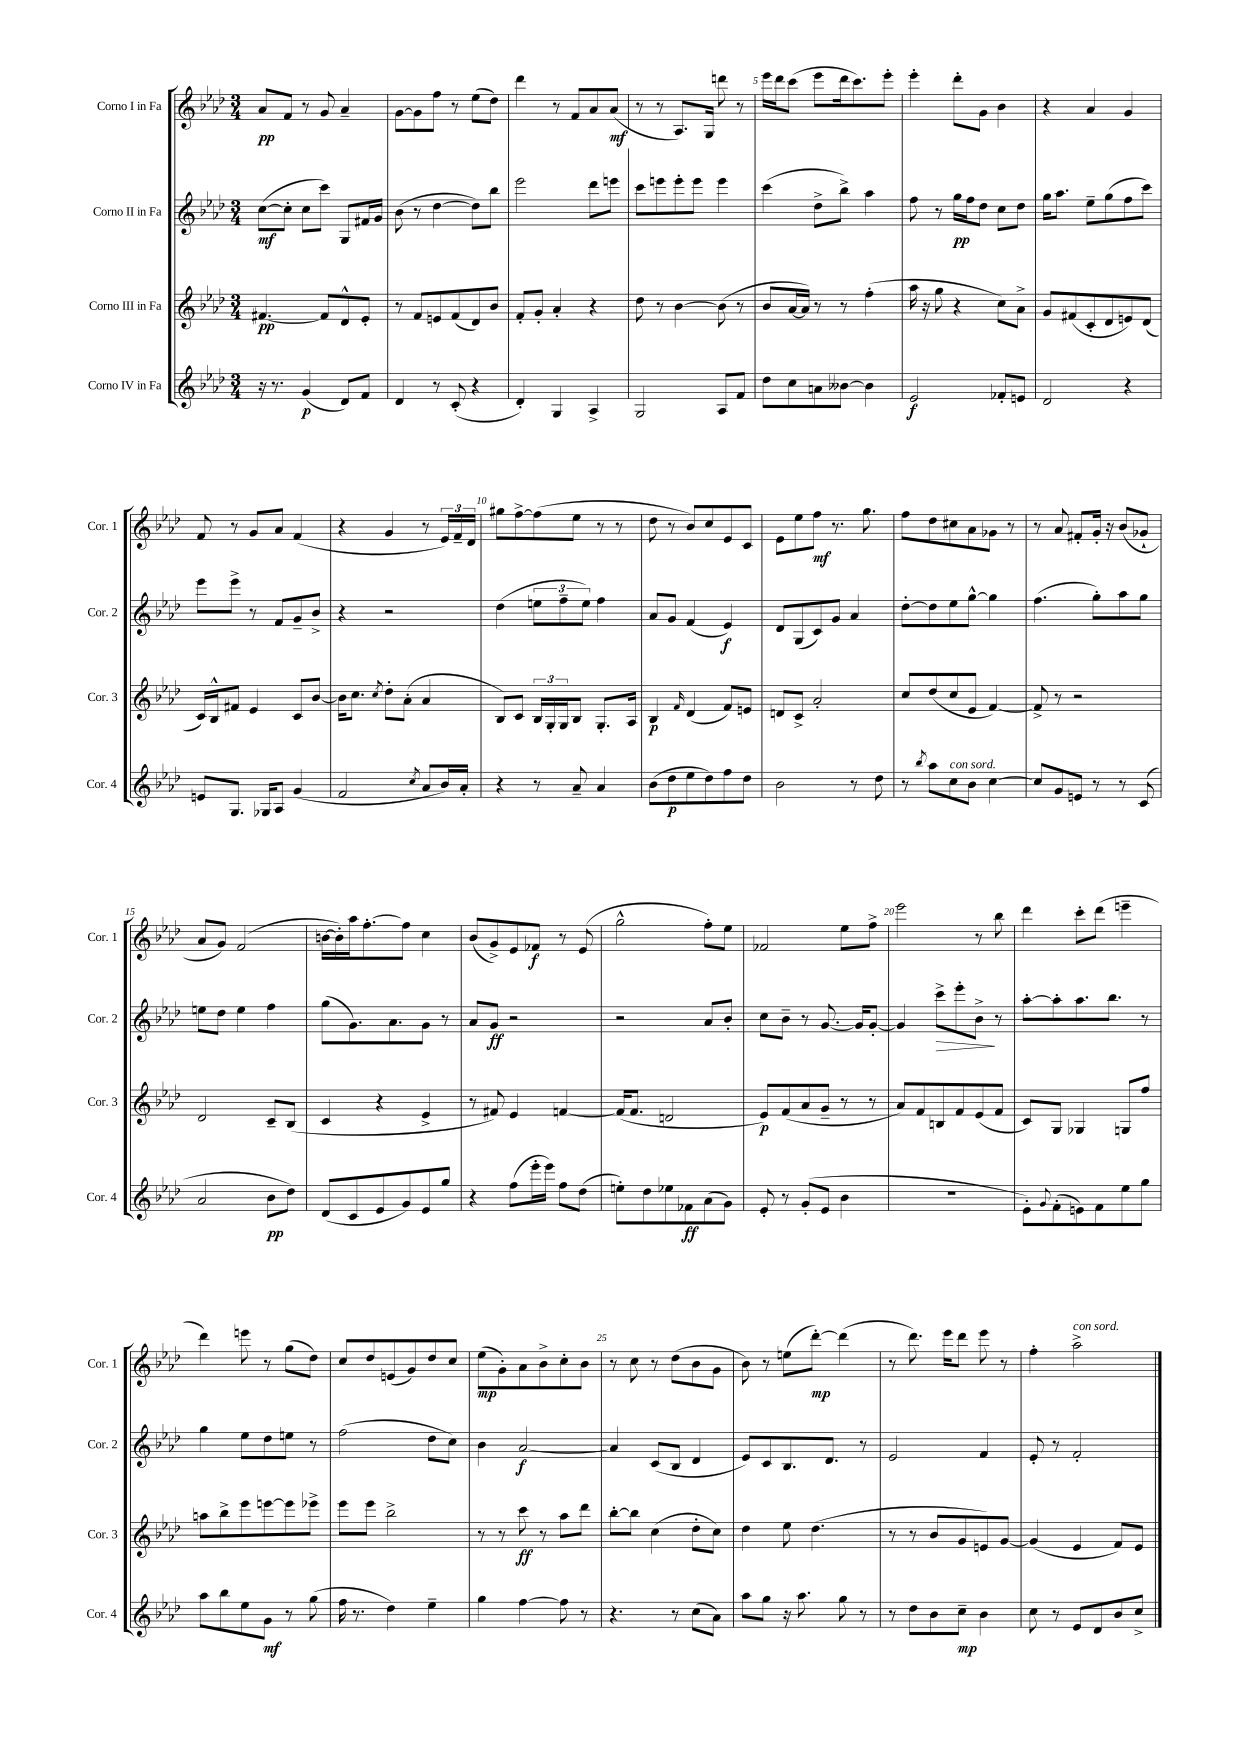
<<
\new StaffGroup <<
\new Staff = "s0" \with { instrumentName = "Corno I in Fa" shortInstrumentName = "Cor. 1" } {
    \clef treble \key aes \major \numericTimeSignature \time 3/4
    aes'8\pp f'8 r8 g'8 aes'4-- |
    g'8~ g'8 f''8 r8 ees''8( des''8) |
    des'''4 r8 f'8 aes'8 aes'8\mf( |
    r8 r8 aes8.) g16 d'''8 r8 |
    ees'''16 des'''16 c'''8( ees'''8 des'''16 c'''8.) ees'''8-. |
    ees'''4-. des'''8-. g'8 bes'4 |
    r4 aes'4 g'4 |
    f'8 r8 g'8 aes'8 f'4( |
    r4 g'4 r8 \tuplet 3/2 { ees'16) f'16-- des'16 } |
    gis''8 f''8~-> f''8( ees''8 r8 r8 |
    des''8 r8 bes'8) c''8 ees'8 c'8 |
    ees'8 ees''8 f''8\mf r8. g''8. |
    f''8 des''8 cis''8 aes'8 ges'8 r8 |
    r8 aes'8 fis'8-. g'16-. r16 bes'8( ges'8-! |
    aes'8 g'8) f'2( |
    b'16~ b'16-.) aes''16 f''8.~-. f''8 c''4 |
    bes'8( g'8->) ees'8 fes'8\f r8 ees'8( |
    g''2-^ f''8-.) ees''8 |
    fes'2 ees''8 f''8-> |
    ees'''2 r8 bes''8 |
    des'''4 c'''8-. des'''8( e'''4-- |
    des'''4) e'''8 r8 g''8( des''8) |
    c''8 des''8 e'8( g'8) des''8 c''8 |
    ees''8\mp( g'8-.) aes'8 bes'8-> c''8-. bes'8 |
    r8 c''8 r8 des''8( bes'8 g'8 |
    bes'8) r8 e''8( des'''8~-.\mp) des'''4( |
    r8 des'''8.) ees'''16 des'''8 ees'''8 r8 |
    f''4-. aes''2->^\markup { \italic "con sord." } \bar "|." |
}
\new Staff = "s1" \with { instrumentName = "Corno II in Fa" shortInstrumentName = "Cor. 2" } {
    \clef treble \key aes \major \numericTimeSignature \time 3/4
    c''8~\mf( c''8-. c''8 c'''8) g8 fis'16 g'16 |
    bes'8( r8 des''4~ des''8) bes''8 |
    ees'''2 des'''8 e'''8 |
    c'''8 e'''8 e'''8-. e'''8 e'''4 |
    c'''4( des''8-> bes''8->) aes''4 |
    f''8 r8 g''16\pp f''16 des''8 c''8 des''8 |
    g''16 aes''8. ees''8-- g''8( f''8 c'''8) |
    ees'''8 ees'''8-> r8 f'8 g'8-- bes'8-> |
    r4 r2 |
    des''4( \tuplet 3/2 { e''8 f''8-- e''8) } f''4 |
    aes'8 g'8 f'4( ees'4\f) |
    des'8 g8( c'8) g'8 aes'4 |
    des''8~-. des''8 ees''8 g''8~-^ g''4 |
    f''4.( g''8-.) aes''8 g''8 |
    e''8 des''8 e''4 f''4 |
    g''8( g'8.) aes'8. g'8 r8 |
    aes'8 g'8\ff r2 |
    r2 aes'8 bes'8-. |
    c''8 bes'8-- r8 g'8.~ g'16 g'8~-. |
    g'4 c'''8->\> ees'''8-. bes'8->\! r8 |
    aes''8~-. aes''8-. aes''8. bes''8. r8 |
    g''4 ees''8 des''8 e''8 r8 |
    f''2( des''8 c''8) |
    bes'4 aes'2~\f |
    aes'4 c'8( bes8 des'4 |
    ees'8) c'8 bes8. des'8. r8 |
    ees'2 f'4 |
    ees'8-. r8 f'2-. \bar "|." |
}
\new Staff = "s2" \with { instrumentName = "Corno III in Fa" shortInstrumentName = "Cor. 3" } {
    \clef treble \key aes \major \numericTimeSignature \time 3/4
    fis'4.~\pp fis'8 des'8-^ ees'8-. |
    r8 f'8 e'8 f'8( des'8) bes'8 |
    f'8-. g'8-. aes'4-. r4 |
    des''8 r8 bes'4~ bes'8( r8 |
    bes'8 aes'16~ aes'16) r8 r8 f''4-.( |
    aes''16 r16 g''8 r4 c''8) aes'8-> |
    g'8 fis'8( c'8-. des'8 e'8) des'8( |
    c'16) bes16-^ fis'8 ees'4 c'8 bes'8~ |
    bes'16 c''8. \acciaccatura { c''8 } des''8-. aes'8-.( aes'4 |
    bes8) c'8 \tuplet 3/2 { bes16 g16-. g16 } bes8 g8.-. aes16 |
    bes4\p \grace { f'16 } des'4( f'8) e'8 |
    d'8 c'8-> aes'2-. |
    c''8 des''8( c''8 ees'8 f'4~) |
    f'8-> r8 r2 |
    des'2 c'8-- bes8( |
    c'4 r4 ees'4-> |
    r8 fis'8) ees'4 f'4~ |
    f'16( f'8. d'2 |
    ees'8\p) f'8( aes'8 g'8-- r8 r8 |
    aes'8) f'8 b8 f'8 ees'8( f'8 |
    c'8) g8 ges4 g8 f''8 |
    a''8 bes''8-> ees'''8 e'''8~ e'''8 ees'''8-> |
    ees'''8 ees'''8 bes''2-> |
    r8 r8 c'''8\ff r8 aes''8 des'''8 |
    bes''8~-. bes''8 c''4( des''8-. c''8) |
    des''4 ees''8 des''4.( |
    r8 r8 bes'8 g'8 e'8) g'8~ |
    g'4( ees'4 f'8) ees'8 \bar "|." |
}
\new Staff = "s3" \with { instrumentName = "Corno IV in Fa" shortInstrumentName = "Cor. 4" } {
    \clef treble \key aes \major \numericTimeSignature \time 3/4
    r16 r8. g'4\p( des'8) f'8 |
    des'4 r8 c'8-.( r4 |
    des'4-.) g4 aes4-> |
    g2 aes8 f'8 |
    des''8 c''8 a'8 beses'8~ beses'4 |
    ees'2\f fes'8-. e'8 |
    des'2 r4 |
    e'8 g8. ges16 aes8 g'4( |
    f'2 \acciaccatura { c''8 } aes'8 bes'16) aes'16-. |
    r4 r8 aes'8-- aes'4 |
    bes'8( des''8\p ees''8 des''8) f''8 des''8 |
    bes'2 r8 des''8 |
    r8 \acciaccatura { bes''8 } aes''8 c''8^\markup { \italic "con sord." } bes'8 c''4~ |
    c''8 g'8 e'8 r8 r8 c'8( |
    aes'2 bes'8\pp des''8) |
    des'8( c'8 ees'8 g'8) ees'8 g''8 |
    r4 f''8( ees'''16-. ees'''16) f''8 des''8( |
    e''8-.) des''8 ees''8 fes'8\ff aes'8( g'8) |
    ees'8-. r8 g'8-.( ees'8 bes'4 |
    R2. |
    ees'8-.) \appoggiatura { g'8 } f'8-.( e'8) f'8 ees''8 g''8 |
    aes''8 bes''8 ees''8 g'8\mf r8 g''8( |
    f''16 r8. des''4) ees''4-- |
    g''4 f''4~ f''8 r8 |
    r4. r8 c''8( aes'8) |
    aes''8 g''8 r16 aes''8. g''8 r8 |
    r8 des''8 bes'8 c''8--\mp bes'4 |
    c''8 r8 ees'8 des'8 bes'8 c''8-> \bar "|." |
}
>>
>>
\layout { \context { \Score \override BarNumber.break-visibility = ##(#f #t #t) barNumberVisibility = #(every-nth-bar-number-visible 5) } }
